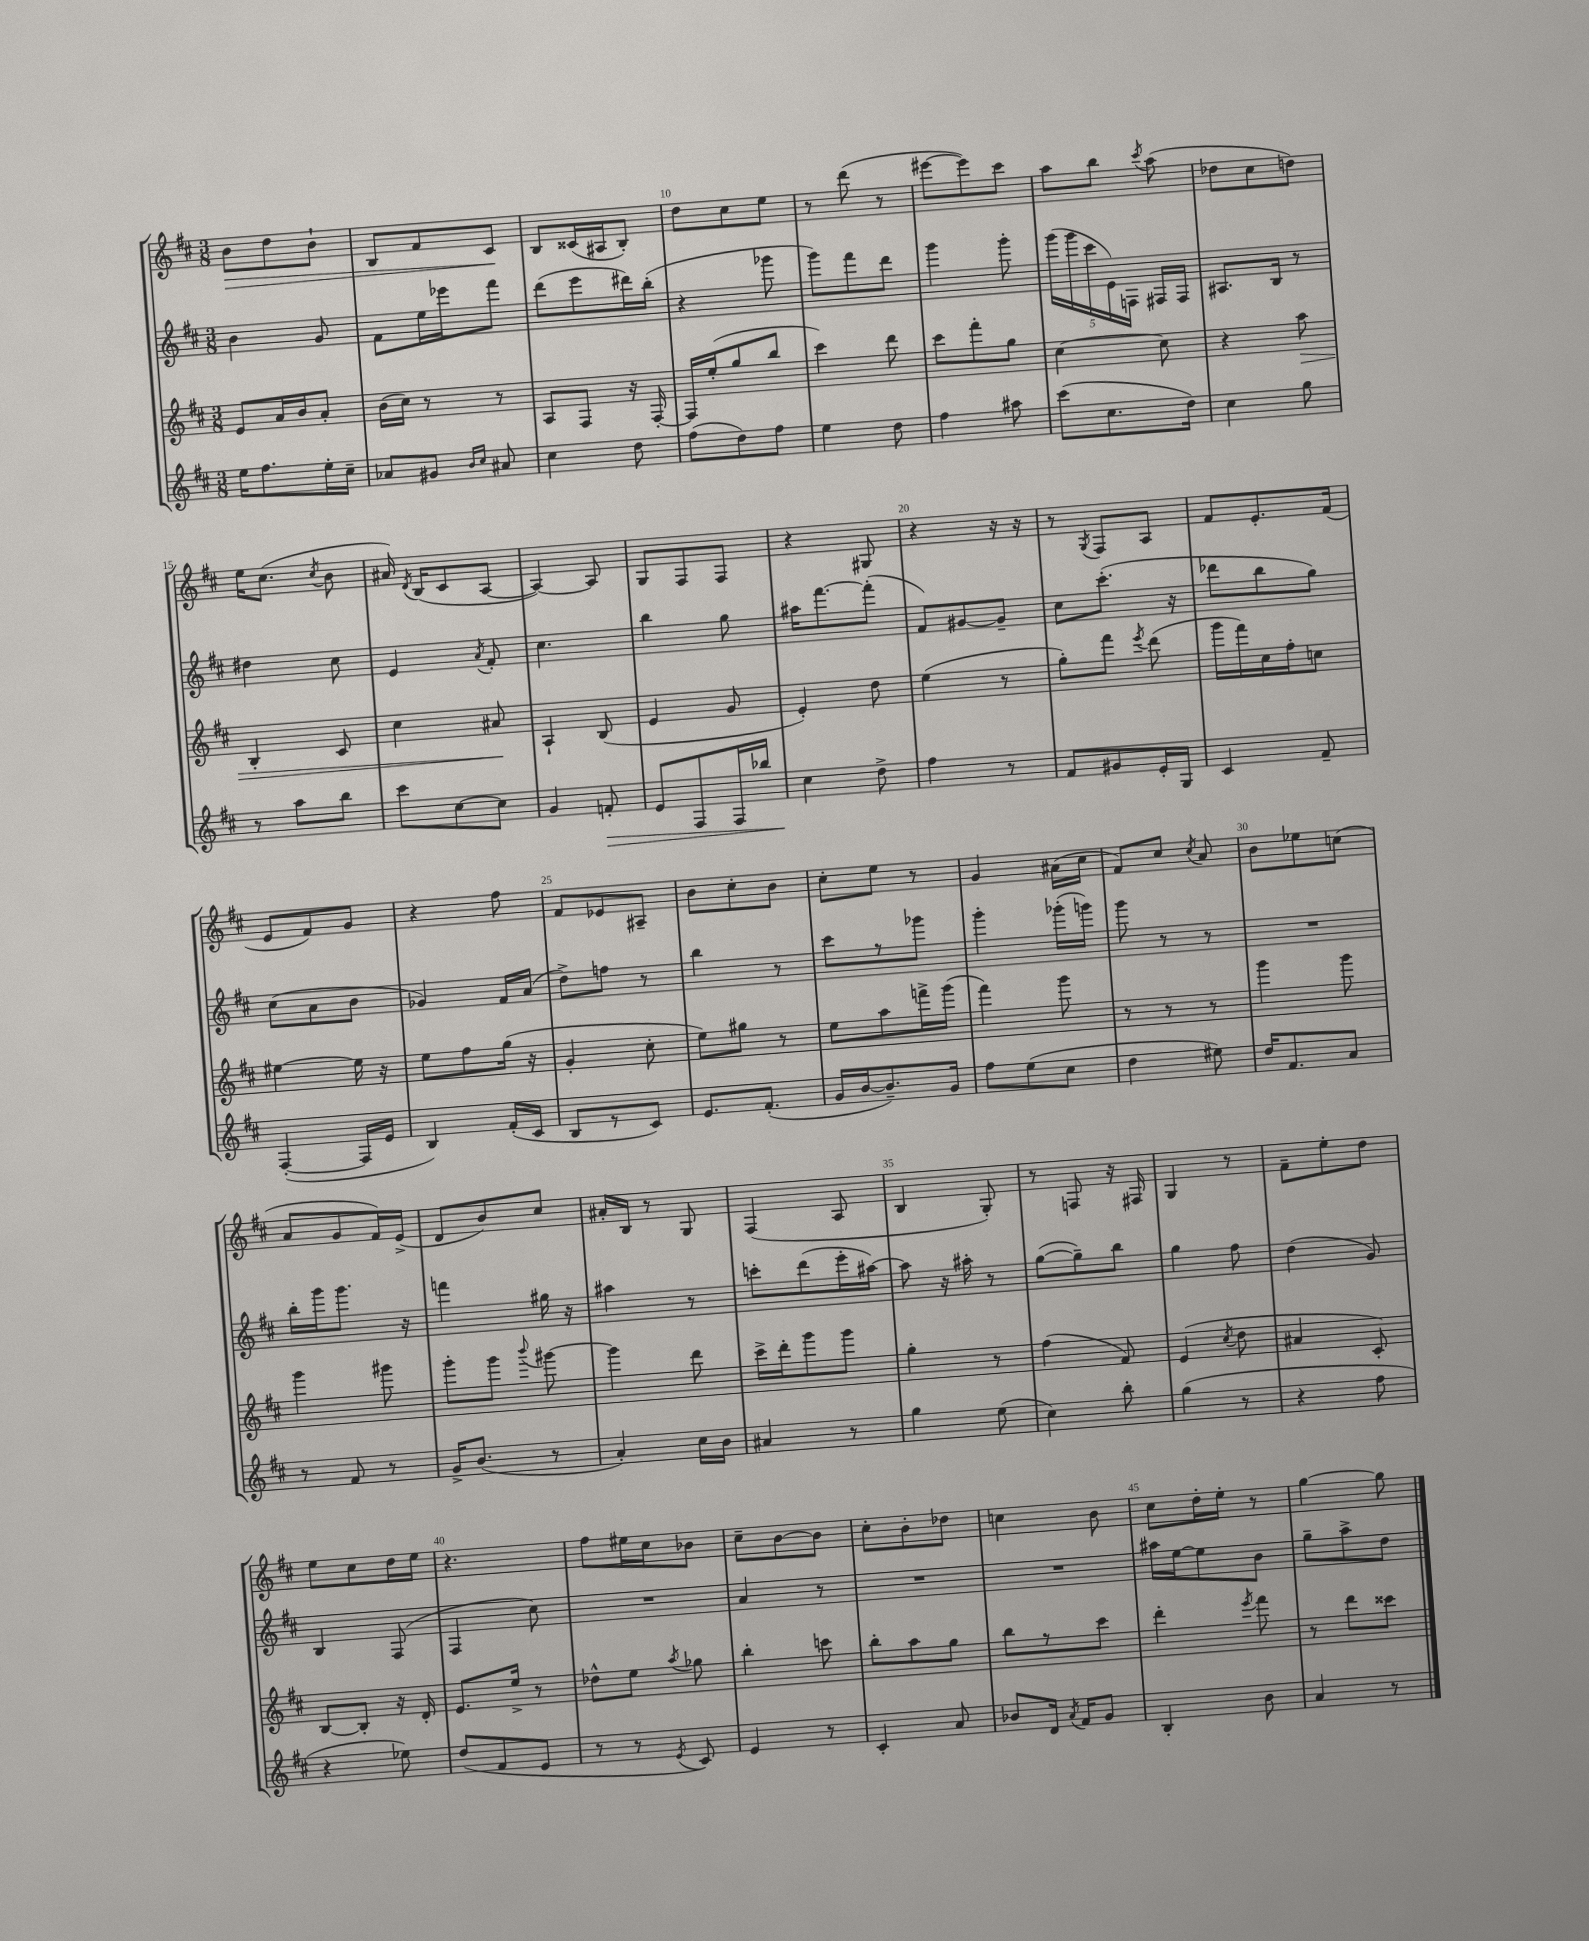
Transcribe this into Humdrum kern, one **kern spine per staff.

**kern	**kern	**kern	**kern
*staff4	*staff3	*staff2	*staff1
*clefG2	*clefG2	*clefG2	*clefG2
*k[f#c#]	*k[f#c#]	*k[f#c#]	*k[f#c#]
*M3/8	*M3/8	*M3/8	*M3/8
16ee	8e	4b	8b
8.ff#	.	.	.
.	16a	.	8dd
.	16b	.	.
16ee'	8a'	8g	8b`
16cc#~	.	.	.
=	=	=	=
8a-	(16b	8f#	8B
.	16cc#)	.	.
8g#	8r	16ee	8f#
.	.	16eee-	.
16qqb	.	.	.
16qqcc#	.	.	.
8a#	8r	8fff#	8c#
=	=	=	=
4cc#	8A	(8ddd	8B
.	8F#	8eee	(16c##
.	.	.	16A#
8dd	16r	16ddd#)	8B')
.	[16F#'	(16bb'	.
=	=	=	=
(8ff#	16F#]	4r	8dd
.	(16ee'	.	.
8dd)	8gg	.	8cc#
8ff#	8bb	8ggg-	8ee
=	=	=	=
4ee	4ccc#)	8ggg)	8r
.	.	8fff#	(8ddd
8dd	8ddd	8ddd	8r
=	=	=	=
4ff#	8ccc#	4ggg	[8eee#
.	8fff#'	.	8eee#])
8aa#	8gg	8ggg'	8ccc#
=	=	=	=
(8ccc#	[4cc#	(20ggg	8aa
.	.	20ggg	.
.	.	20ccc#	.
8.cc#	.	.	8bb
.	.	20e)	.
.	.	20F	.
.	.	.	8qccc#
.	8cc#]	16F#	(8aa
16dd)	.	16F#	.
=	=	=	=
4cc#	4r	8.A#	8dd-
.	.	.	8cc#
.	.	16B	.
8gg	8aa	8r	8dd)
=	=	=	=
8r	4B'	4dd#	16ee
.	.	.	(8.cc#
8aa	.	.	.
.	.	.	8qcc#
8bb	8c#	8cc#	8b
=	=	=	=
8ccc#	4cc#	4e	16a#)
.	.	.	8qd
.	.	.	(16B
[8cc#	.	.	8c#
.	.	8qa	.
8cc#]	8a#	8f#'	[8A
=	=	=	=
4g	4A`	4.cc#	4A_)
8f'	(8B	.	8A]
=	=	=	=
8e	4e	4bb	8G
8F#	.	.	8F#
16F#	8g	8gg	8F#
16bb-	.	.	.
=	=	=	=
4cc#	4e')	16aa#	4r
.	.	[8.fff#	.
8dd^	8dd	(8fff#']	8G#
=	=	=	=
4ff#	(4ee	8f#)	4r
.	.	[8g#	.
8r	8r	8g#~]	16r
.	.	.	16r
=	=	=	=
8f#	8gg')	8cc#	8r
.	.	.	8qG
8g#	8fff#	(8.ccc#'	8F#
.	8qeee	.	.
16e'	(8ddd	.	8A
16G	.	16r	.
=	=	=	=
4c#	16ggg	8ddd-	8f#
.	16fff#)	.	.
.	16cc#	8bb	8.e'
.	16ff#'	.	.
8f#~	8cc	8gg)	.
.	.	.	(16f#
=	=	=	=
([4F#'	[4ee#	(8cc#	8e
.	.	8a	8f#)
16F#]	16ee#]	8b	8g
16e	16r	.	.
=	=	=	=
4B)	8ee	4g-)	4r
.	8ff#	.	.
(16f#'	(16gg	16f#	8ff#
16c#	16r	(16a	.
=	=	=	=
8B	4g'	8dd^)	8f#
8r	.	8ff	8e-
8c#)	8cc#'	8r	8A#~
=	=	=	=
8.e	8ee)	4bb	8b
.	8gg#	.	8cc#'
(8.f#'	.	.	.
.	8r	8r	8b
=	=	=	=
16g	8ee	8ccc#	8cc#'
[16b	.	.	.
8.b~])	8aa	8r	8ee
.	16fff^	8ggg-	8r
16g	(16ggg	.	.
=	=	=	=
8ff#	4fff#)	4ggg'	4g
(8ee	.	.	.
8cc#	8ggg	(16ggg-'	(16a#
.	.	16ggg)	16cc#
=	=	=	=
4dd	8r	8ggg	8f#)
.	8r	8r	8cc#
.	.	.	8qcc#
8ee#)	8r	8r	8a
=	=	=	=
16dd	4ggg	4.r	8b
8.f#	.	.	.
.	.	.	8ee-
8a	8ggg	.	(8cc
=	=	=	=
8r	4ggg	16bb'	8a
.	.	16ggg	.
8f#	.	8.ggg	8g
8r	8ggg#	.	16f#)
.	.	16r	(16e^
=	=	=	=
16g^	8ggg'	4fff	8d
(8.b	.	.	.
.	8ggg	.	8b)
.	8qqbbb	.	.
8r	[8ggg#	16gg#	8cc#
.	.	16r	.
=	=	=	=
4a')	4ggg#]	4aa#	16a#'
.	.	.	16B
.	.	.	8r
16cc#	8ddd	8r	8G
16b	.	.	.
=	=	=	=
4a#	16ccc#^	8ccc'	(4F#
.	16ddd'	.	.
.	8ggg	(8ddd	.
8r	8ggg	16eee'	8A
.	.	[16aa#)	.
=	=	=	=
4gg	4gg'	8aa#]	4B
.	.	16r	.
.	.	16aa#'	.
(8ee	8r	8r	8G')
=	=	=	=
4cc#)	(4ff#	([8gg	8r
.	.	8gg~])	8F
8bb'	8f#)	8bb	16r
.	.	.	16F#
=	=	=	=
(4gg	(4e	4gg	4G
.	8qcc#	.	.
8r	8dd	8ff#	8r
=	=	=	=
4r	4a#	(4dd	8f#~
.	.	.	8ee'
8ff#	8c#')	8g)	8dd
=	=	=	=
4r	[8B	4B	8ee
.	8B']	.	8cc#
8ee-)	16r	(8F#	16dd
.	16d'	.	16ee
=	=	=	=
(8dd	8.e	4F#	4.r
8f#	.	.	.
.	16ee^	.	.
8e	8r	8cc#)	.
=	=	=	=
8r	8dd-^^	4.r	8ff#
8r	8ee	.	16ee#
.	.	.	16cc#
8qe	8qaa	.	.
8c#)	8gg-	.	8b-
=	=	=	=
4e	4bb'	4a	8cc#~
.	.	.	[8b
8r	8ccc	8r	8b]
=	=	=	=
4c#'	8bb'	4.r	8cc#'
.	8aa	.	8b'
8a	8gg	.	8dd-
=	=	=	=
8b-	8bb	4.r	4cc
16d	8r	.	.
8qa	.	.	.
16f#	.	.	.
8g	8ccc#	.	8b
=	=	=	=
4B'	4ddd'	16aa#	8cc#
.	.	[16ee	.
.	.	8ee]	16dd'
.	.	.	16ee'
.	8qeee	.	.
8b	8fff#	8b	8r
=	=	=	=
4a	8r	8gg~	[4gg
.	8ddd	8aa^	.
8r	8ccc##	8dd	8gg]
==	==	==	==
*-	*-	*-	*-
